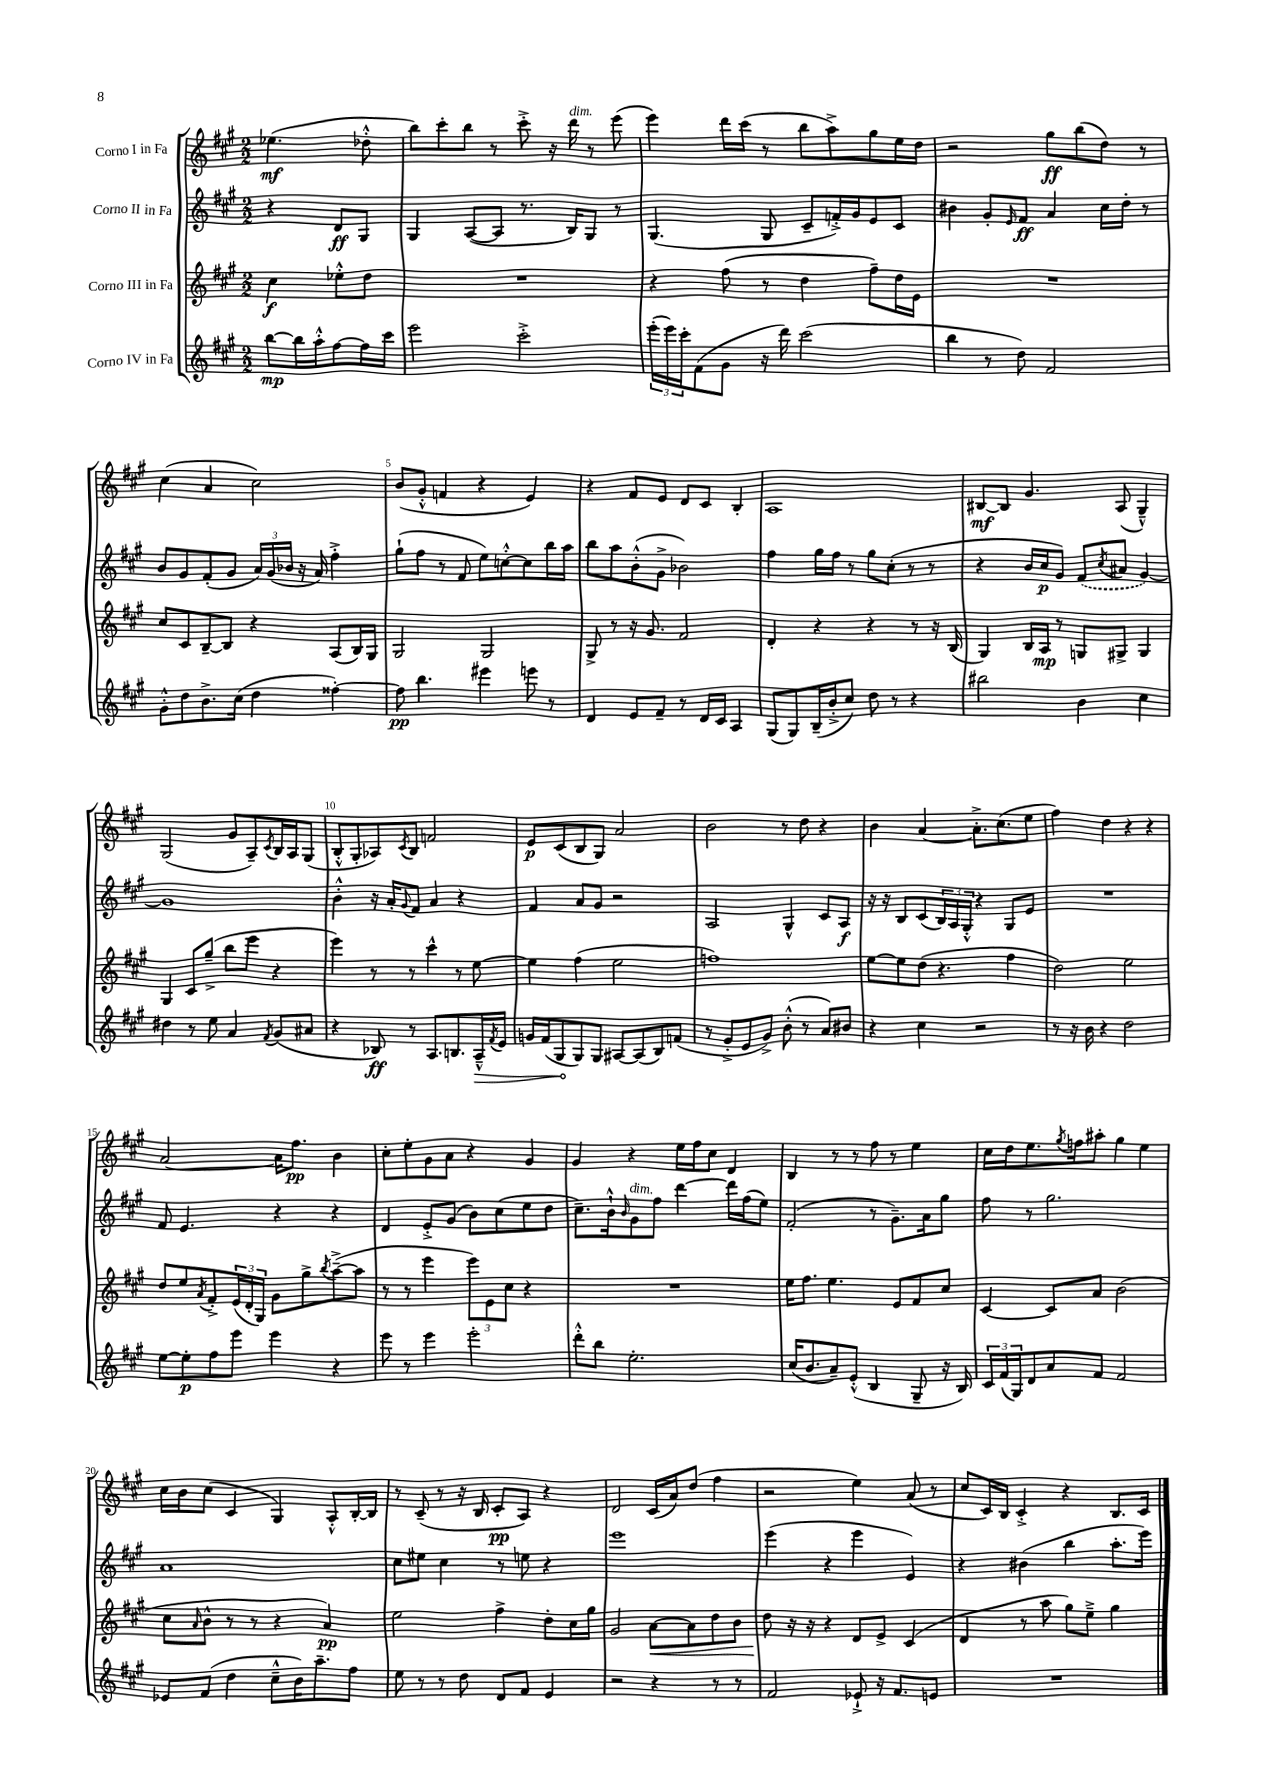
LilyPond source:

<<
\new StaffGroup <<
\new Staff = "s0" \with { instrumentName = "Corno I in Fa" } {
    \clef treble \key a \major \numericTimeSignature \time 2/2 \partial 2
    ees''4.\mf( des''8-.-^ |
    b''8) cis'''8-. b''8 r8 cis'''8-.-> r16 d'''16^\markup { \italic "dim." } r8 e'''8( |
    e'''4) d'''16 cis'''16( r8 b''8 a''8->) gis''8 e''16 d''16 |
    r2 gis''8\ff b''8( d''8) r8 |
    cis''4( a'4 cis''2) |
    b'8( gis'8-.-^ f'4 r4 e'4) |
    r4 fis'8 e'8 d'8 cis'8 b4-. |
    a1 |
    bis8~\mf bis8 gis'4. a8( gis4---^) |
    gis2( gis'8 a8--) \acciaccatura { cis'8 } b16 a16 gis8( |
    b8-.-^ gis8-. aes8) \acciaccatura { cis'8 } b8 f'2 |
    e'8\p cis'8( b8 gis8) a'2 |
    b'2 r8 d''8 r4 |
    b'4 a'4~ a'8.-.-> cis''8.( e''8 |
    fis''4) d''4 r4 r4 |
    a'2~ a'16 fis''8.\pp b'4 |
    cis''8-. e''8-. gis'8 a'8 r4 gis'4 |
    gis'4 r4 e''16 fis''16 cis''8 d'4 |
    b4 r8 r8 fis''8 r8 e''4 |
    cis''16 d''16 e''8. \acciaccatura { gis''8 } f''16 ais''8-. gis''4 e''4 |
    cis''16 b'16 cis''8( cis'4 gis4) a8-.-^ b16~-. b16 |
    r8 cis'8--( r8 r16 b16 cis'8-.\pp a8) r4 |
    d'2 cis'16( a'16) d''8( fis''4 |
    r2 e''4) a'8( r8 |
    cis''8 cis'16) b16 cis'4-.-> r4 b8. cis'16 \bar "|." |
}
\new Staff = "s1" \with { instrumentName = "Corno II in Fa" } {
    \clef treble \key a \major \numericTimeSignature \time 2/2 \partial 2
    r4 d'8\ff gis8 |
    gis4 a8~( a8 r8. b16) gis8 r8 |
    gis4.( gis8 cis'8-- f'16-.->) gis'16 e'8 cis'8 |
    bis'4 gis'8-. \grace { e'16 } fis'8\ff a'4 cis''16 d''16-. r8 |
    b'8 gis'8 fis'8-.( gis'8 \tuplet 3/2 { a'16) gis'16( bes'16 } r16 a'16) fis''4-.-> |
    gis''8-!( fis''8 r8 fis'8 e''8) c''8~-.-^ c''8 b''16 a''16 |
    b''8 a''8 b'8-.-^( gis'8-> bes'2) |
    fis''4 gis''16 fis''16 r8 gis''8 cis''8-.( r8 r8 |
    r4 b'16 cis''16\p gis'8) \once \slurDashed fis'8( \acciaccatura { cis''8 } ais'8 gis'4~) |
    gis'1 |
    b'4-.-^ r16 a'16-. \appoggiatura { gis'8 } fis'8 a'4 r4 |
    fis'4 a'8 gis'8 r2 |
    a2 gis4-^ cis'8 a8\f |
    r16 r16 b8 cis'8( \tuplet 3/2 { b16) a16 gis16-.-^ } r4 gis8 e'8 |
    R1 |
    fis'8 e'4. r4 r4 |
    d'4 e'8-.-> gis'8( b'8) cis''8( e''8 d''8 |
    cis''8.--) b'16-!-^ \grace { b'16 } gis'8^\markup { \italic "dim." } fis''8 d'''4~ d'''16 fis''16( e''8) |
    fis'2-.( r8 gis'8.--) a'16 gis''8 |
    fis''8 r8 gis''2. |
    a'1 |
    cis''8 eis''8 cis''4 r8 e''8 r4 |
    e'''1 |
    e'''4( r4 e'''4 e'4) |
    r4 bis'4( b''4 a''8.-. e'''16) \bar "|." |
}
\new Staff = "s2" \with { instrumentName = "Corno III in Fa" } {
    \clef treble \key a \major \numericTimeSignature \time 2/2 \partial 2
    cis''4\f ees''8-.-^ d''8 |
    R1 |
    r4 fis''8( r8 d''4 fis''8--) d''16 e'16 |
    R1 |
    cis''8 cis'8 b8~-- b8 r4 a8( b16) gis16 |
    gis2 gis2 |
    gis8-> r8 r16 gis'8. fis'2 |
    d'4-. r4 r4 r8 r16 b16( |
    gis4) b16 a16\mp r8 g8 gis8-> gis4 |
    gis4 cis'8 gis''8--->( b''8 e'''8 r4 |
    e'''4) r8 r8 cis'''4-^ r8 e''8~ |
    e''4 fis''4( e''2 |
    f''1) |
    e''8~ e''8 d''8( r4. fis''4 |
    d''2) e''2 |
    d''8 e''8 \acciaccatura { a'8 } fis'8-.-> \tuplet 3/2 { e'16( d'16-. gis16) } gis'8 gis''8-> \acciaccatura { b''8 } a''8~--->( a''8 |
    r8 r8 e'''4 \tuplet 3/2 { e'''8) e'8 cis''8 } r4 |
    R1 |
    e''16 fis''8. e''4. e'8 fis'8 cis''8 |
    cis'4~ cis'8 a'8 b'2( |
    cis''8 \grace { a'16 } b'8-^ r8 r8 r4 a'4\pp) |
    e''2 fis''4-> d''8-. cis''16 gis''16 |
    gis'2 a'8~\< a'8 d''8 b'8 |
    d''8\! r16 r16 r4 d'8 e'8-> cis'4( |
    d'4 r8 a''8 gis''8) e''8---> gis''4 \bar "|." |
}
\new Staff = "s3" \with { instrumentName = "Corno IV in Fa" } {
    \clef treble \key a \major \numericTimeSignature \time 2/2 \partial 2
    b''8~\mp b''16 a''16-.-^ fis''8~ fis''16 cis'''16 |
    e'''2 cis'''2-.-> |
    \tuplet 3/2 { e'''16-.( e'''16) cis'''16-. } fis'8( gis'8 r16 d'''16) cis'''2( |
    b''4 r8 d''8) fis'2 |
    gis'8-.-^ d''8 b'8.-> cis''16( d''4 fisis''4~-.) |
    fisis''8\pp b''4. eis'''4 e'''8 r8 |
    d'4 e'8 fis'8-- r8 d'16 cis'16 a4 |
    gis8( gis8) b16--( b'16-.-> cis''8) d''8 r8 r4 |
    bis''2 b'4 cis''4 |
    dis''4 r8 e''8 a'4 \acciaccatura { fis'8 } gis'8( ais'8 |
    r4 bes8\ff) r8 a8. b8. \once \override Hairpin.circled-tip = ##t a16---^\> \acciaccatura { fis'8 } e'16 |
    g'16 fis'16( gis8\! gis8) gis8 ais8~ ais8( b8) f'8( |
    r8 gis'8-.-> e'8 gis'8->) b'8-.-^( r8 a'8) bis'8 |
    r4 cis''4 r2 |
    r8 r16 b'16 r4 d''2 |
    e''8~ e''8-.\p fis''8 e'''8 e'''4 r4 |
    e'''8 r8 e'''4 e'''2-. |
    d'''8-.-^ b''8 e''2.-. |
    cis''16( b'8. a'8--) e'8-.-^( b4 gis8-- r16 b16) |
    \tuplet 3/2 { cis'16 fis'16( gis16) } d'8 a'8 fis'8 fis'2 |
    ees'8 fis'8( d''4 cis''8---^ b'16) a''8.-- fis''8 |
    e''8 r8 r8 d''8 d'8 fis'8 e'4 |
    r2 r4 r8 r8 |
    fis'2 ees'8-!-> r16 fis'8. e'8 |
    R1 \bar "|." |
}
>>
>>
\layout { \context { \Score \override BarNumber.break-visibility = ##(#f #t #t) barNumberVisibility = #(every-nth-bar-number-visible 5) } }
